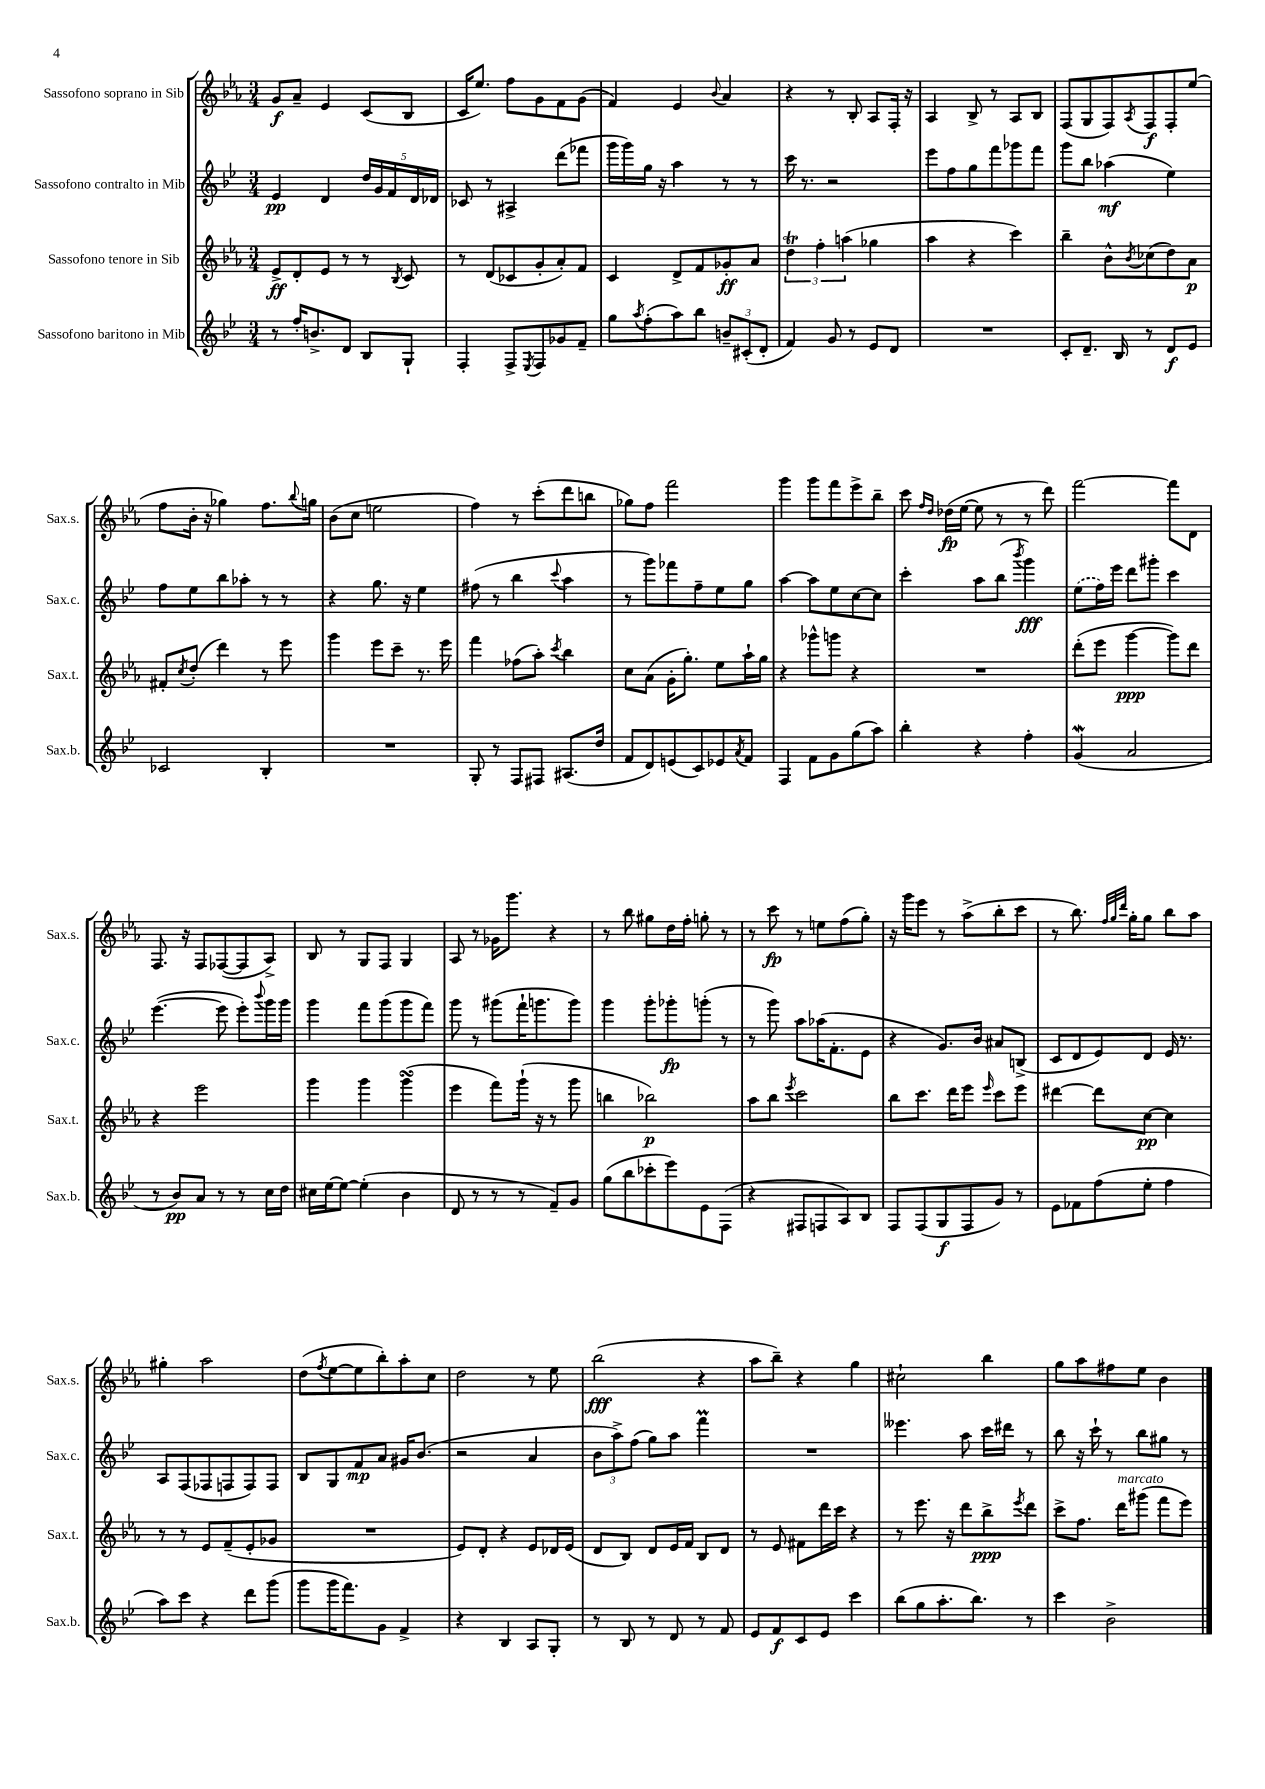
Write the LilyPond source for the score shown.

<<
\new StaffGroup <<
\new Staff = "s0" \with { instrumentName = "Sassofono soprano in Sib" shortInstrumentName = "Sax.s." } {
    \clef treble \key ees \major \numericTimeSignature \time 3/4
    g'8\f aes'8-- ees'4 c'8( bes8 |
    c'16 ees''8.) f''8 g'8 f'8 g'8( |
    f'4) ees'4 \appoggiatura { bes'8 } aes'4 |
    r4 r8 bes8-. aes8 f16-. r16 |
    aes4 bes8-> r8 aes8 bes8 |
    f8( g8 f8) \acciaccatura { aes8 } f8\f f8-. ees''8( |
    f''8 bes'16-. r16 ges''4) f''8. \appoggiatura { bes''8 } g''16 |
    bes'8( c''8 e''2 |
    f''4) r8 c'''8-.( d'''8 b''8 |
    ges''8) f''8 f'''2 |
    g'''4 g'''8 f'''8 ees'''8-> bes''8-- |
    c'''8 \grace { f''16 d''16 } des''16\fp( ees''16~ ees''8 r8 r8 d'''8) |
    f'''2~ f'''8 d'8 |
    f8. r16 f8 fes8~( fes8 aes8->) |
    bes8 r8 g8 f8 g4 |
    aes8 r8 ges'16 g'''8. r4 |
    r8 bes''8 gis''8 d''16 f''16-. g''8-. r8 |
    r8 c'''8\fp r8 e''8 f''8( g''8-.) |
    r16 g'''16 ees'''8 r8 aes''8->( bes''8-. c'''8 |
    r8 bes''8.) \grace { f''32 g''32 d'''32 } g''16-. g''8 bes''8 aes''8 |
    gis''4-. aes''2 |
    d''8( \acciaccatura { f''8 } ees''8~ ees''8 bes''8-.) aes''8-. c''8 |
    d''2 r8 ees''8 |
    bes''2\fff( r4 |
    aes''8 bes''8--) r4 g''4 |
    cis''2-! bes''4 |
    g''8 aes''8 fis''8 ees''8 bes'4 \bar "|." |
}
\new Staff = "s1" \with { instrumentName = "Sassofono contralto in Mib" shortInstrumentName = "Sax.c." } {
    \clef treble \key bes \major \numericTimeSignature \time 3/4
    ees'4\pp d'4 \tuplet 5/4 { d''16 g'16 f'16 d'16 des'16 } |
    ces'8 r8 ais4-> d'''8( fes'''8 |
    g'''16 g'''16) g''16 r16 a''4 r8 r8 |
    c'''16 r8. r2 |
    ees'''8 f''8 g''8 f'''8 ges'''8 f'''8 |
    g'''8 bes''8 aes''4\mf( ees''4) |
    f''8 ees''8 bes''8 aes''8-. r8 r8 |
    r4 g''8. r16 ees''4 |
    fis''8( r8 bes''4 \appoggiatura { c'''8 } a''4 |
    r8 g'''8) fes'''8 f''8-- ees''8 g''8 |
    a''4~ a''8 ees''8 c''8~ c''8 |
    c'''4-. a''8 bes''8( \acciaccatura { bes'''8 } g'''4\fff) |
    \once \slurDashed ees''8( f''16) ees'''16 d'''8 gis'''8-. c'''4 |
    ees'''4.~( ees'''8 ees'''8-.) \appoggiatura { bes'''8 } g'''16 g'''16 |
    g'''4 f'''8 g'''8( g'''8 f'''8) |
    g'''8 r8 gis'''8( f'''16-! g'''8. g'''8) |
    g'''4 g'''8-. ges'''8-.\fp g'''8-.( r8 |
    r8 g'''8) a''8 aes''16( f'8.-. ees'8 |
    r4 g'8.) bes'16 ais'8 b8->( |
    c'8 d'8 ees'8) d'8 ees'16 r8. |
    a8 f8( fes8 f8 f8) f8 |
    bes8 g8 f'8\mp a'8 gis'16 bes'8.( |
    r2 a'4 |
    \tuplet 3/2 { bes'8 a''8->) f''8( } g''8) a''8 f'''4\prall |
    R2. |
    eeses'''4. a''8 c'''16 dis'''16 r8 |
    bes''8 r16 c'''16-! r8 bes''8 gis''8 r8 \bar "|." |
}
\new Staff = "s2" \with { instrumentName = "Sassofono tenore in Sib" shortInstrumentName = "Sax.t." } {
    \clef treble \key ees \major \numericTimeSignature \time 3/4
    ees'8->\ff d'8-. ees'8 r8 r8 \acciaccatura { bes8 } c'8 |
    r8 d'8( ces'8 g'8-. aes'8-.) f'8 |
    c'4 d'8-> f'8 ges'8-.\ff aes'8 |
    \tuplet 3/2 { d''4\trill f''4-. a''4( } ges''4 |
    aes''4 r4 c'''4) |
    bes''4-- bes'8-^ \acciaccatura { bes'8 } ces''8( d''8) aes'8\p |
    fis'8-. \acciaccatura { c''8 } d''8-.( d'''4) r8 ees'''8 |
    g'''4 ees'''8 c'''8-- r8. ees'''16 |
    f'''4 fes''8( aes''8-.) \acciaccatura { c'''8 } bes''4 |
    c''8 aes'8( g'16-. g''8.-.) ees''8 aes''16-! g''16 |
    r4 ges'''8-^ g'''8 r4 |
    R2. |
    d'''8-.( ees'''8 g'''4~\ppp g'''8) d'''8 |
    r4 ees'''2 |
    g'''4 g'''4 g'''4\turn( |
    ees'''4 f'''8) g'''16-!( r16 r8 g'''8 |
    b''4 bes''2\p) |
    aes''8 bes''8 \acciaccatura { ees'''8 } c'''2 |
    bes''8 c'''8. d'''16 ees'''8 \grace { ees'''16 } c'''8 ees'''8 |
    dis'''4~ dis'''8 c''8~\pp c''4 |
    r8 r8 ees'8 f'8--( ees'8-. ges'8 |
    R2. |
    ees'8) d'8-. r4 ees'8 des'16 ees'16( |
    d'8 bes8) d'8 ees'16 f'16 bes8 d'8 |
    r8 ees'8 fis'8 d'''16 c'''16 r4 |
    r8 ees'''8. r16 d'''8 bes''8->\ppp \acciaccatura { ees'''8 } d'''8 |
    c'''8-> f''8. d'''16^\markup { \italic "marcato" } gis'''8( f'''8 ees'''8) \bar "|." |
}
\new Staff = "s3" \with { instrumentName = "Sassofono baritono in Mib" shortInstrumentName = "Sax.b." } {
    \clef treble \key bes \major \numericTimeSignature \time 3/4
    r8 f''16-. b'8.-> d'8 bes8 g8-! |
    f4-. f8-> \acciaccatura { ees8 } f8 ges'8 f'8-- |
    g''8 \acciaccatura { a''8 } f''8-.( a''8) bes''8 \tuplet 3/2 { b'8-- cis'8-.( d'8-. } |
    f'4) g'8 r8 ees'8 d'8 |
    R2. |
    c'8-. d'8.-- bes16 r8 d'8\f ees'8 |
    ces'2 bes4-. |
    R2. |
    g8-. r8 f8 fis8 ais8.( d''16 |
    f'8 d'8) e'8( c'8) ees'8 \acciaccatura { a'8 } f'8 |
    f4 f'8 g'8 g''8( a''8) |
    bes''4-. r4 f''4-. |
    g'4\mordent( a'2 |
    r8 bes'8\pp) a'8 r8 r8 c''16 d''16 |
    cis''16 ees''16~ ees''8~ ees''4-.( bes'4 |
    d'8 r8 r8 r8 f'8--) g'8 |
    g''8( bes''8 ces'''8-. ees'''8) ees'8 f8( |
    r4 fis8 f8 a8) bes8 |
    f8 f8( g8\f f8 g'8) r8 |
    ees'8 fes'8 f''8( ees''8-. f''4 |
    a''8) c'''8 r4 d'''8 g'''8( |
    g'''8 g'''16 f'''8.) g'8 f'4-> |
    r4 bes4 a8 g8-. |
    r8 bes8 r8 d'8 r8 f'8 |
    ees'8 f'8\f c'8 ees'8 c'''4 |
    bes''8( g''8 a''8.-. bes''8.) r8 |
    c'''4 bes'2-> \bar "|." |
}
>>
>>
\layout { \context { \Score \remove "Bar_number_engraver" } }
